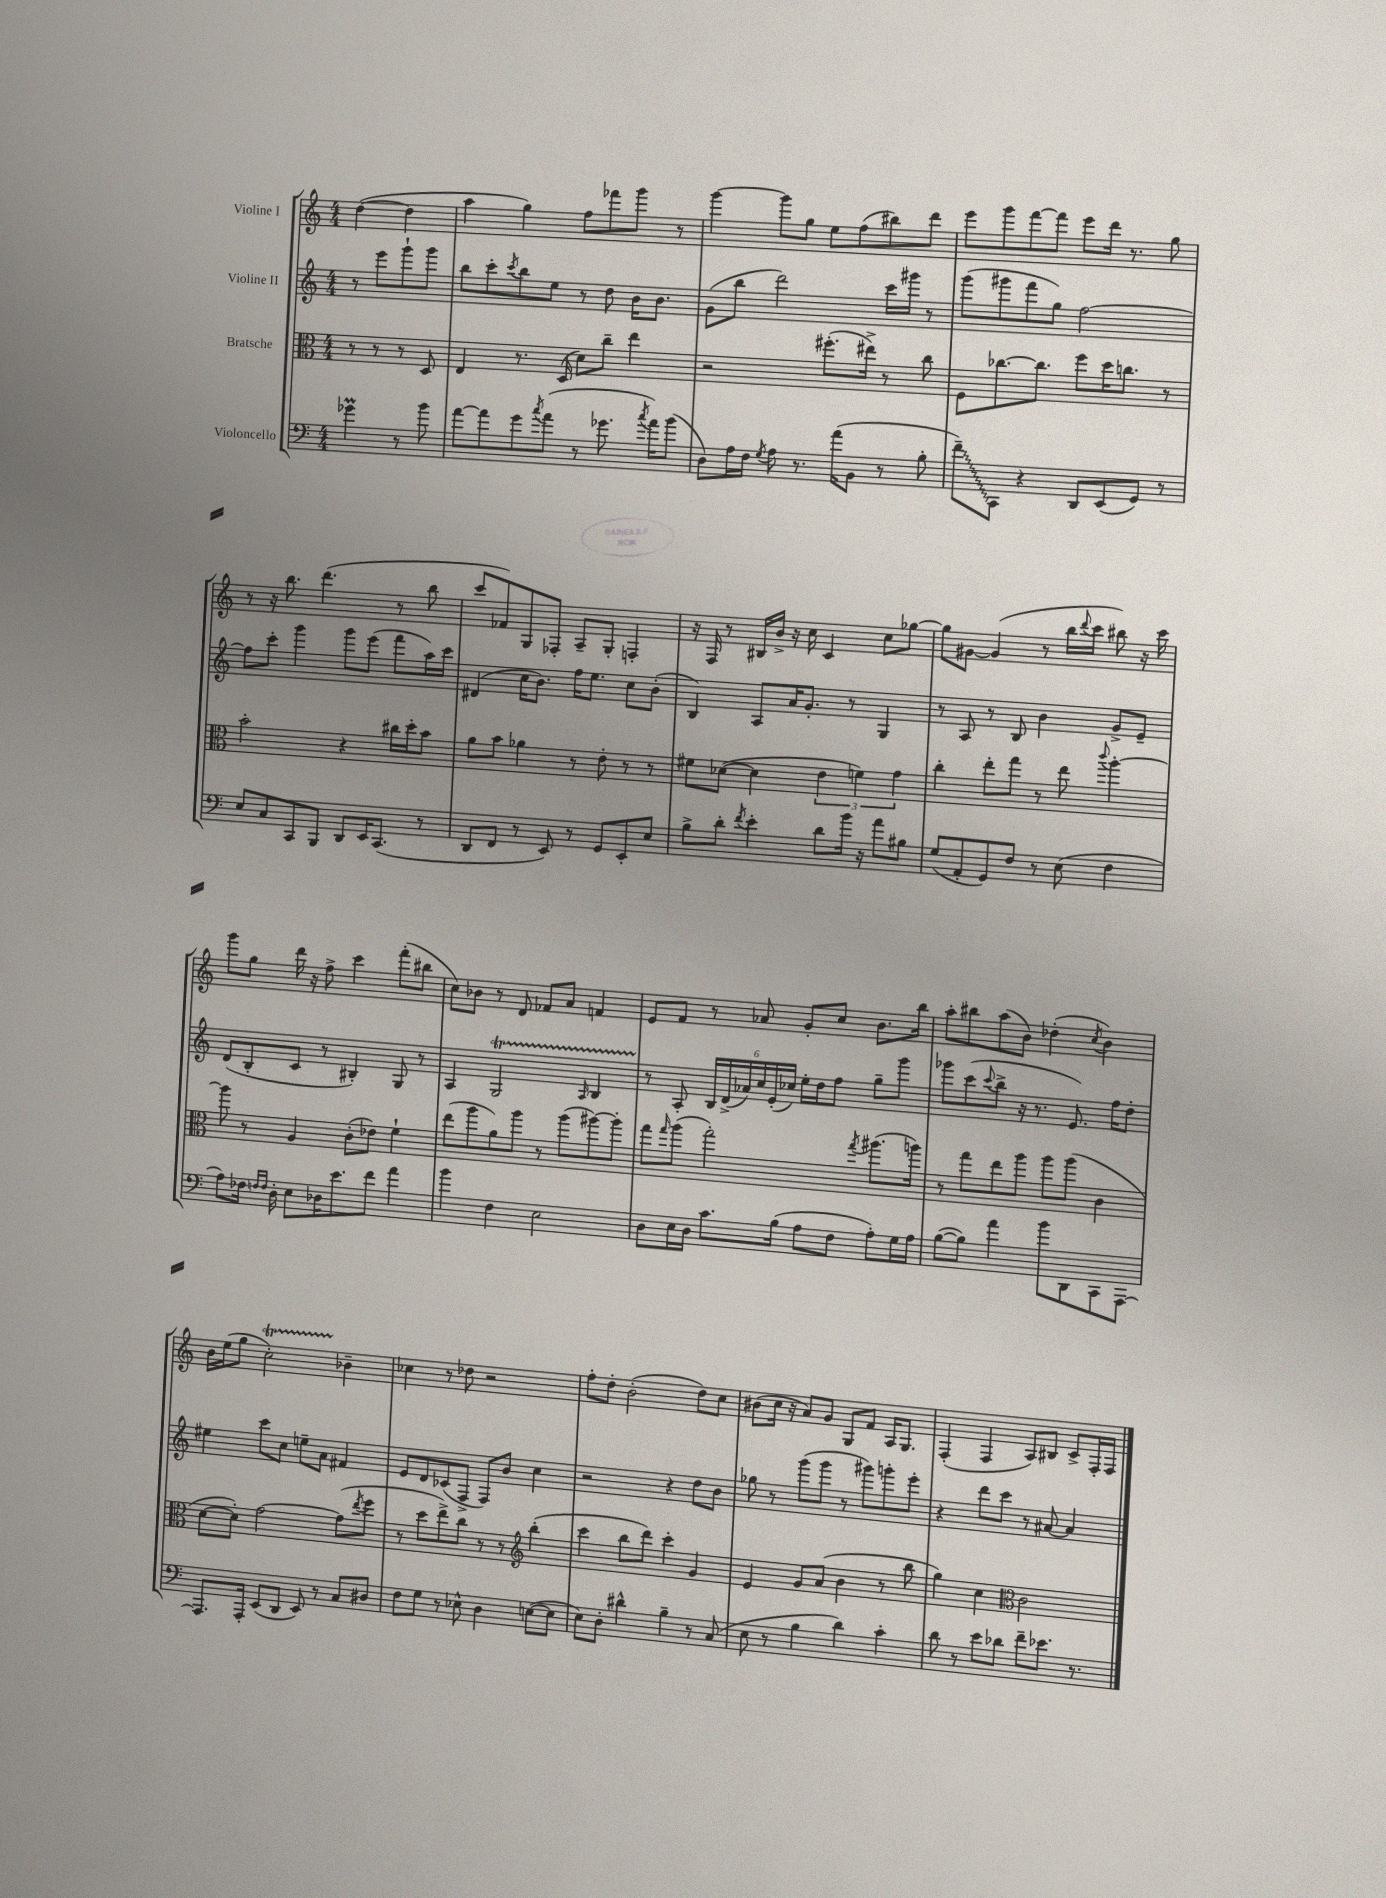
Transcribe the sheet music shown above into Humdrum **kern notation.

**kern	**kern	**kern	**kern
*staff4	*staff3	*staff2	*staff1
*clefF4	*clefC3	*clefG2	*clefG2
*k[]	*k[]	*k[]	*k[]
*M4/4	*M4/4	*M4/4	*M4/4
4g-	8r	8r	([4dd
.	8r	8eee	.
8r	8r	8ggg`	4dd]
8b	8D	8ggg	.
=	=	=	=
[8a	4E	8bb	4aa
8a]	.	8ccc'	.
.	.	8qccc	.
8g	8.r	8bb	4gg)
8qcc	.	.	.
(8a	.	8ee	.
.	(16D	.	.
8r	8d)	8r	8ff
8.g-	8cc~	8dd	8fff-
.	4ee	16b	8ggg
8qcc	.	.	.
16a)	.	8.b	.
(8b	.	.	8r
=	=	=	=
8D)	2r	(8g	[4ggg
16A	.	8bb	.
16F	.	.	.
8qG	.	.	.
8A	.	2ddd)	8ggg]
8.r	.	.	8gg
.	(8.ff#'	.	8ee
(16a	.	.	.
8BB	.	.	(8ff
.	16ee#^)	.	.
8r	8r	16ccc	8bb#)
.	.	16ggg#	.
8B'	8cc	8r	8ddd
=	=	=	=
8f~)	8F	(8ggg	8eee
8CC	[8.cc-	8ggg#	8ggg
4r	.	8fff	[8fff
.	8.cc-]	.	.
.	.	8gg)	8fff]
8DD	8ff	[2ff	8eee
(8EE	16dd	.	16ddd
.	8.cc	.	8.r
8GG)	.	.	.
8r	8r	.	8gg
=	=	=	=
8E	2b'	8ff]	8r
8C	.	8ccc'	16r
.	.	.	8.bb
8CC	.	4ggg	.
8BBB	.	.	(4.ddd
8DD	4r	8ggg	.
16EE	.	(8eee	.
(8.CC	.	.	.
.	16cc#	8fff	8r
.	16dd'	.	.
8r	8b	16aa)	8bb
.	.	16ccc	.
=	=	=	=
8DD	8a	(4d#	8ccc
8FF	8b	.	8f-)
8r	4a-	16cc	8G
.	.	8.b)	.
8EE)	.	.	8F-'
8r	8r	16ff	8A~
.	.	8.ee	.
8GG	8e'	.	8G'
8EE'	8r	8cc	4F'
8E	8r	(8b'	.
=	=	=	=
8B^	8f#	4B)	16r
.	.	.	16F
8d'	([8d-	.	8r
8qf	.	.	.
4e'	4d-]	8A	16B#
.	.	.	16b^
.	.	16a	16r
.	.	8.g'	16cc
8d	6e	.	4c
16b	.	8r	.
.	6f)	.	.
16r	.	.	.
8a	.	4G	8cc
.	6g	.	.
8B#	.	.	[8gg-
=	=	=	=
(8G	4cc'	8r	8gg-]
8AA'	.	8A	[8g#
8GG)	8ee'	8r	(4g#]
8F	8gg	8B	.
8r	8r	4b	8r
(8E	8ee	.	16bb
.	.	.	8qqddd
.	.	.	16ccc
.	8qqccc	.	.
4F	[4aa'	8g^	8bb#)
.	.	8e~	16r
.	.	.	16ccc
=	=	=	=
8A)	8aa]	(8d	8ggg
16F-	8r	8B'	8gg
16qqF	.	.	.
16qqF	.	.	.
16D'	.	.	.
8E	4A	8c	16ddd
.	.	.	16r
16D-	.	8r	8ff^
8.e	.	.	.
.	(8c'	4B#')	4ccc
8f	8e-)	.	.
4a	4f`	8G	(8fff'
.	.	8r	8bb#
=	=	=	=
4b	(8ee	4A	8cc)
.	8aa	.	8b-
4F	8a)	2G	8r
.	8aa	.	8d
2E	8r	.	8f-
.	(8aa	.	8a
.	.	16qqA	.
.	[8aa#)	4B	4f
.	8aa#']	.	.
=	=	=	=
8D	8gg	8r	8e
.	16qqgg	.	.
16E	(8aa	8A'	8f
16D	.	.	.
8.c	2gg')	24B	8r
.	.	(24d^	.
.	.	24a-)	.
.	.	24cc	8a-
.	.	(24e'	.
(16B	.	.	.
.	.	24cc-)	.
8A	.	16ee'	8g'
.	.	16dd	.
8F	.	8ff	8cc
.	8qgg	.	.
8A')	(8.aa#	8gg~	8.b
16G	.	8ggg	.
16A	16aa)	.	16bb
=	=	=	=
([8B	8r	8ggg-	8aa'
8B])	8gg	(8ccc	8bb#
.	.	8qqccc	.
4a	8ee	8bb^	(8aa
.	8aa	16r	8b)
.	.	8.r	.
8b	8aa	.	(4dd-'
8DD	(8aa	8.e)	.
.	.	.	8qcc
8CC	4c	.	4b)
.	.	16ff	.
[8AAA	.	8dd'	.
=	=	=	=
8.AAA]	[8d	4ee#	16b
.	.	.	(16ee
.	8d'])	.	8gg
16AAA'	.	.	.
(8EE	[2g	8ccc	2cc')
8DD	.	8cc	.
8EE)	.	8ee~	.
8r	.	8a	.
8C	(8g]	4f#	4b-~
.	8qee	.	.
8D#	8ff	.	.
=	=	=	=
8F	8r	8e	4cc-
8G	8dd	8d	.
8r	8ee^)	(8c-	8r
8E-^^	8cc	8F^	8dd-
4D	8r	8F)	2r
.	8r	8b	.
*	*clefG2	*	*
([8E	(4bb'	4cc	.
8E]	.	.	.
=	=	=	=
8E)	4ccc	2r	8ff'
8D'	.	.	8dd'
4d#^^	8bb	.	(2b'
.	8ddd)	.	.
4B~	4ccc'	4r	.
8r	4g	8dd	8dd)
(8C	.	8b	8cc
=	=	=	=
8E	4e	8gg-	(8b#
8r	.	8r	16cc
.	.	.	16r
4B	8g	(8ggg	8a)
.	(8a	8ggg	8g
4d)	4b	8r	8G
.	.	8ggg#)	8f
4c'	8r	8ggg'	16A
.	.	.	8.G
.	8bb	8eee'	.
=	=	=	=
8d	4gg)	4r	(4F'
8r	.	.	.
8e	4cc	8ddd	4F
8d-	.	8ccc	.
*	*clefC3	*	*
8f~	2c	8r	8A)
8.e-	.	[8a#	8B#
.	.	4a#]	8c^
8.r	.	.	.
.	.	.	16F'
.	.	.	16F
==	==	==	==
*-	*-	*-	*-
